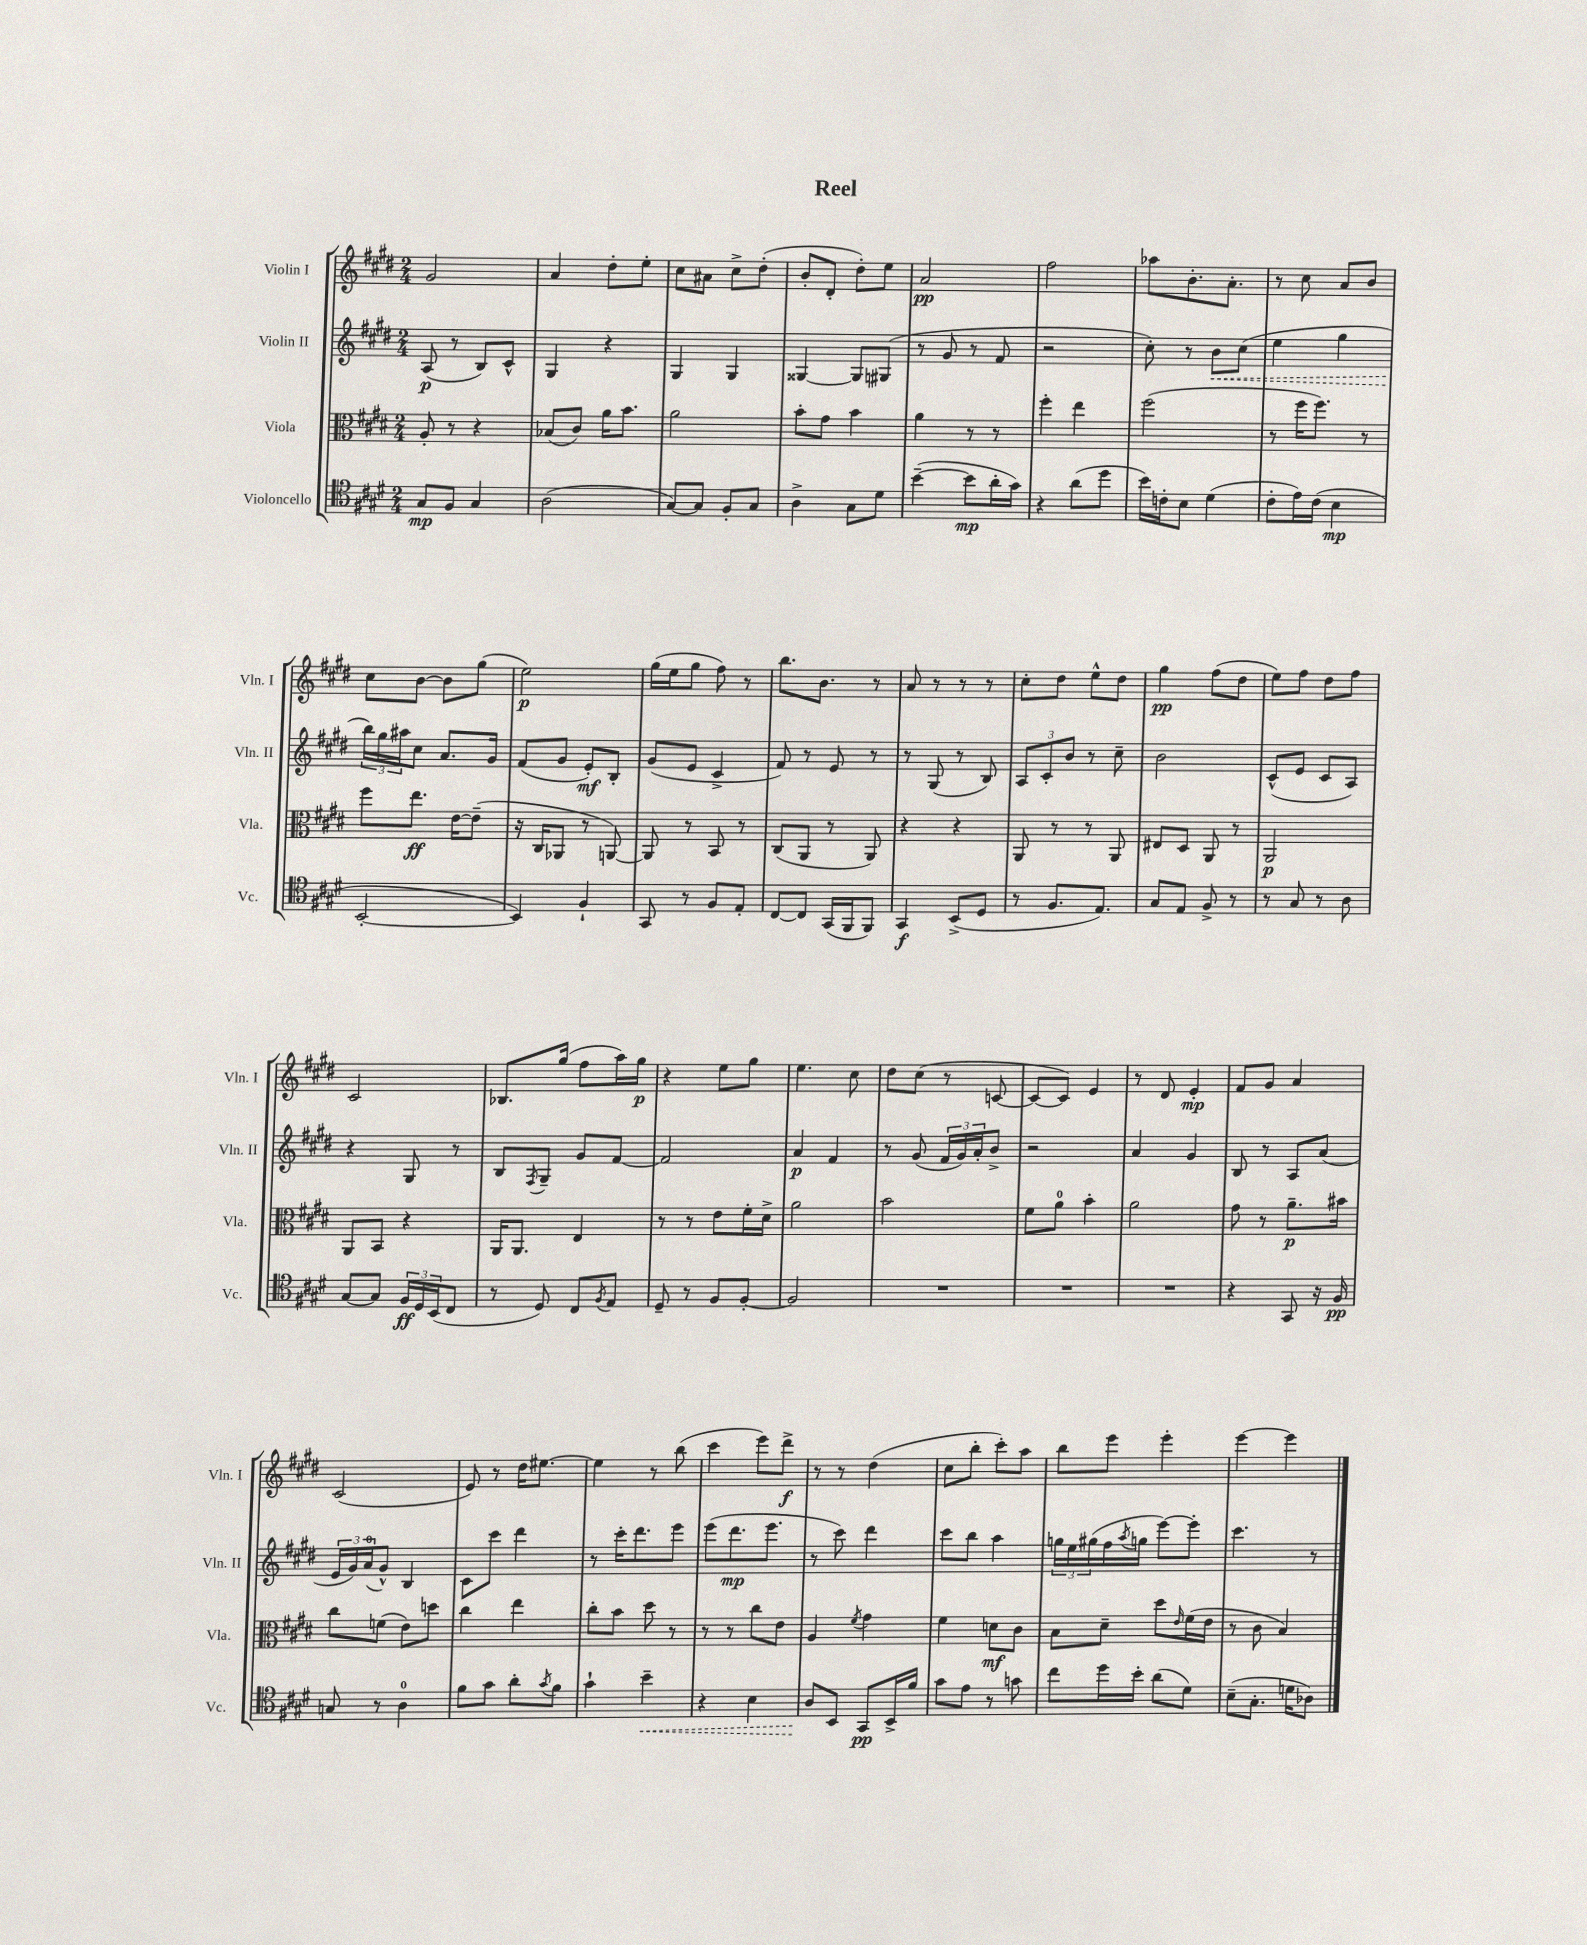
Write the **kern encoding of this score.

**kern	**kern	**kern	**kern
*staff4	*staff3	*staff2	*staff1
*clefC4	*clefC3	*clefG2	*clefG2
*k[f#c#g#d#]	*k[f#c#g#d#]	*k[f#c#g#d#]	*k[f#c#g#d#]
*M2/4	*M2/4	*M2/4	*M2/4
8G#/L	8A'/	(8A/	2g#/
8F#/J	8r	8r	.
4G#/	4r	8B/L)	.
.	.	8c#^^/J	.
=	=	=	=
(2A\	(8B-/L	4G#/	4a/
.	8c#/J)	.	.
.	16a\LK	4r	8dd#'\L
.	8.b\J	.	.
.	.	.	8ee'\J
=	=	=	=
[8G#/L)	2a\	4G#/	8cc#\L
8G#/]J	.	.	8a#\J
8F#'/L	.	4G#/	8cc#^\L
8G#/J	.	.	(8dd#'\J
=	=	=	=
4A^\	8b'\L	[4G##/	8b'/L
.	8g#\J	.	8d#'/J
8G#\L	4b\	8G##/]L	8dd#'\L)
8d#\J	.	(8G#/J	8ee\J
=	=	=	=
([4b~\	4a\	8r	2a/
.	.	8g#/	.
8b\]L	8r	8r	.
16a'\L	8r	8f#/	.
16g#\JJ)	.	.	.
=	=	=	=
4r	4ff#'\	2r	2ff#\
(8a\L	4ee\	.	.
8dd#\J	.	.	.
=	=	=	=
16b\LL)	(2ff#\	8cc#'\)	8aa-\L
16c'\J	.	.	.
8B\J	.	8r	8.b'\
(4d#\	.	8b\L	.
.	.	.	8.a'\J
.	.	(8cc#\J	.
=	=	=	=
8c#'\L	8r	4ee\	8r
16e\L)	16ff#\LK	.	8cc#\
(16c#\JJ	8.ff#\J)	.	.
4B\	.	4gg#\	8a/L
.	8r	.	8b/J
=	=	=	=
[2BB'/	8ff#\L	24bb\LL)	8cc#\L
.	.	24gg#\	.
.	.	24aa#\J	.
.	8.ee\J	8cc#\J	[8b\J
.	.	8.a/L	8b\]L
.	[16e\LK	.	.
.	(8e~\]J	.	(8gg#\J
.	.	16g#/Jk	.
=	=	=	=
4BB/])	16r	(8f#/L	2ee\)
.	16C#/LK	.	.
.	8AA-/J	8g#/J	.
4F#`/	8r	8e'/L)	.
.	[8AA/)	8B'/J	.
=	=	=	=
8GG#/	8AA/]	(8g#/L	(16gg#\LL
.	.	.	16ee\J
8r	8r	8e/J	8gg#\J
8F#/L	8BB/	4c#^/	8ff#\)
8E'/J	8r	.	8r
=	=	=	=
[8C#/L	(8C#/L	8f#/)	8.bb\L
8C#/]J	8AA/J	8r	.
.	.	.	8.b\J
(16GG#/LL	8r	8e/	.
16FF#/J	.	.	.
8FF#/J)	8AA/)	8r	8r
=	=	=	=
4GG#/	4r	8r	8a/
.	.	(8G#/	8r
(8BB^/L	4r	8r	8r
8D#/J	.	8B/)	8r
=	=	=	=
8r	8AA/	12A/L	8cc#'\L
.	.	12c#'/	.
8.F#/L	8r	.	8dd#\J
.	.	12b/J	.
.	8r	8r	8ee^^\L
8.E/J)	.	.	.
.	8AA/	8cc#~\	8dd#\J
=	=	=	=
8G#/L	8E#/L	2b\	4gg#\
8E/J	8D#/J	.	.
8F#^/	8AA/	.	(8ff#\L
8r	8r	.	8dd#\J
=	=	=	=
8r	2AA/	(8c#^^/L	8ee\L)
8G#/	.	8e/J	8ff#\J
8r	.	8c#/L	8dd#\L
8A\	.	8A/J)	8ff#\J
=	=	=	=
[8G#/L	8AA/L	4r	2c#/
8G#/]J	8BB/J	.	.
24F#/LL	4r	8G#/	.
24D#/	.	.	.
(24BB/J	.	.	.
8C#/J	.	8r	.
=	=	=	=
8r	16AA/LK	8B/L	8.B-/L
.	8.AA/J	.	.
.	.	8qF#/	.
8D#/)	.	8G#~/J	.
.	.	.	(16gg#/Jk
8C#/L	4E/	8g#/L	8ff#\L
8qF#/	.	.	.
8E/J	.	[8f#/J	16aa\L)
.	.	.	16gg#\JJ
=	=	=	=
8D#~/	8r	2f#/]	4r
8r	8r	.	.
8F#/L	8e\L	.	8ee\L
[8F#'/J	16f#'\L	.	8gg#\J
.	16d#^\JJ	.	.
=	=	=	=
2F#/]	2a\	4a/	4.ee\
.	.	4f#/	.
.	.	.	8cc#\
=	=	=	=
2r	2b\	8r	8dd#\L
.	.	(8g#/	(8cc#\J
.	.	24f#/LL	8r
.	.	24g#/)	.
.	.	24a'/J	.
.	.	8b^/J	[8c/
=	=	=	=
2r	8f#\L	2r	8c/_L
.	8a\J	.	8c/]J)
.	4b'\	.	4e/
=	=	=	=
2r	2a\	4a/	8r
.	.	.	8d#/
.	.	4g#/	4e'/
=	=	=	=
4r	8g#\	8B/	8f#/L
.	8r	8r	8g#/J
8GG#/	8.a~\L	8A/L	4a/
16r	.	(8a/J	.
16F#/	16b#\Jk	.	.
=	=	=	=
8G/	8cc#\L	24e/LL	(2c#/
.	.	24g#/)	.
.	.	(24a/J	.
8r	(8f\J	8g#^^/J)	.
4A\	8e\L)	4B/	.
.	8dd\J	.	.
=	=	=	=
8f#\L	4cc#\	8c#\L	8e/)
8g#\J	.	8ccc#\J	8r
8a'\L	4ee\	4ddd#\	16dd#\LK
.	.	.	[8.ee#\J
8qg#/	.	.	.
8f#\J	.	.	.
=	=	=	=
4g#`\	8cc#'\L	8r	4ee#\]
.	8b\J	16ccc#'\LK	.
.	.	8.ddd#\	.
4b~\	8dd#\	.	8r
.	8r	8eee\J	(8bb\
=	=	=	=
4r	8r	(8eee\L	4ccc#\
.	8r	8.ddd#\	.
4B\	8cc#\L	.	8eee\L)
.	.	8.eee\J	.
.	8e\J	.	8ddd#^\J
=	=	=	=
8A/L	4A/	8r	8r
8BB/J	.	8ccc#\)	8r
.	8qf#/	.	.
8GG#/L	4g#\	4ddd#\	(4dd#\
16BB^/L	.	.	.
16f#/JJ	.	.	.
=	=	=	=
8g#\L	4f#\	8ccc#\L	8cc#\L
8e\J	.	8bb\J	8bb'\J
8r	8d\L	4aa\	8ccc#'\L)
8g\	8c#\J	.	8aa\J
=	=	=	=
8cc#\L	8B\L	24gg\LL	8bb\L
.	.	24ee\	.
.	.	(24gg#\	.
16dd#\L	8d#~\J	16ff#\	8eee\J
.	.	8qaa/	.
16b'\JJ	.	16gg\JJ	.
(8a\L	8dd#\L	[8eee\L)	4eee'\
.	16qqe/	.	.
8d#\J)	(16f#\L	8eee'\]J	.
.	16e\JJ	.	.
=	=	=	=
(8B~\L	8r	4.ccc#\	[4eee\
8.G#'\J	8c#\	.	.
.	4B/)	.	4eee\]
16d\LK	.	.	.
8A-\J)	.	8r	.
==	==	==	==
*-	*-	*-	*-
